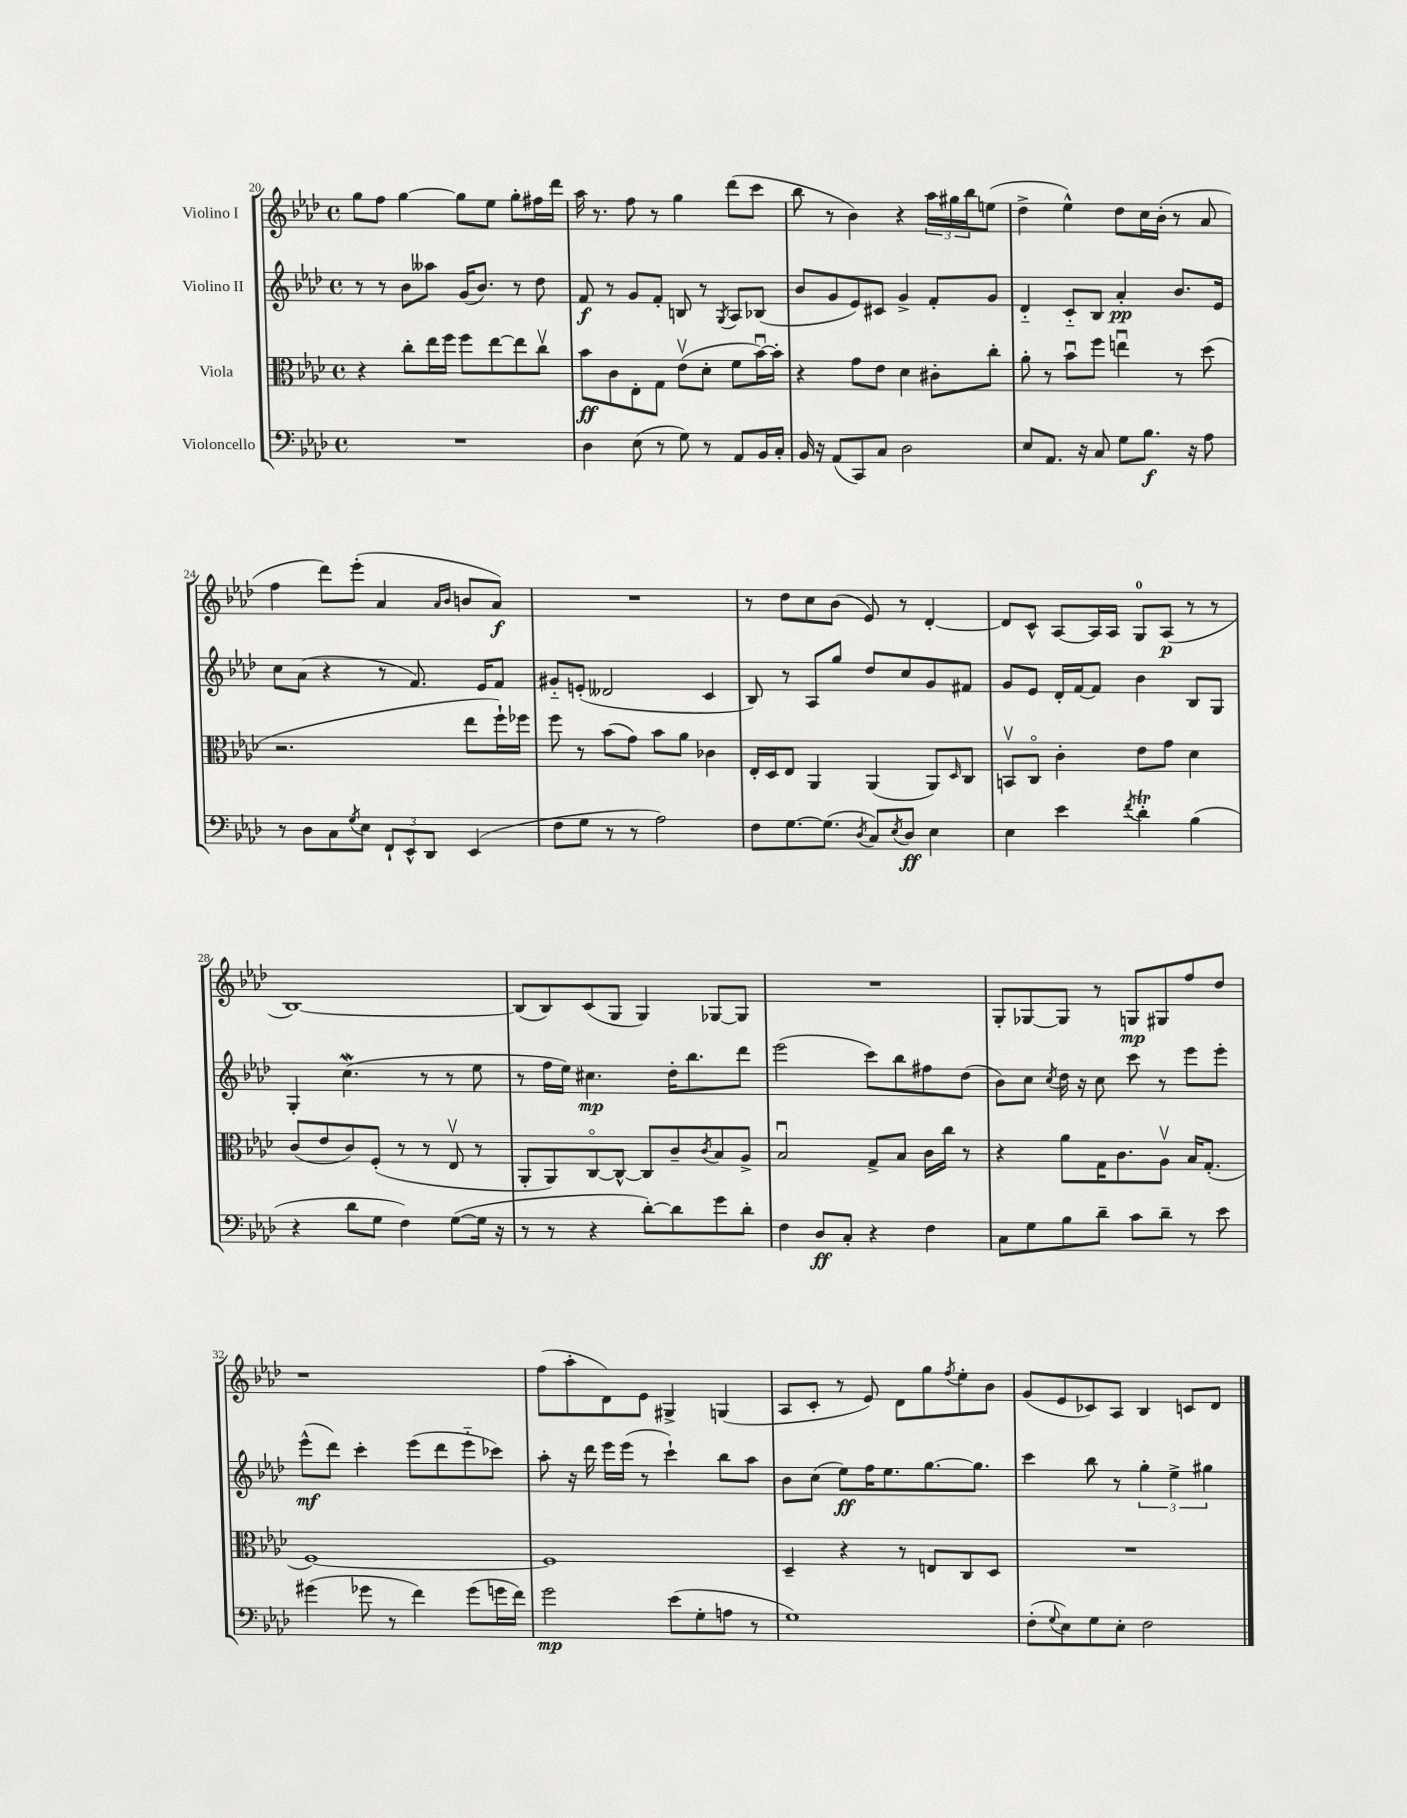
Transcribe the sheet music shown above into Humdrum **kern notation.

**kern	**kern	**kern	**kern
*staff4	*staff3	*staff2	*staff1
*clefF4	*clefC3	*clefG2	*clefG2
*k[b-e-a-d-]	*k[b-e-a-d-]	*k[b-e-a-d-]	*k[b-e-a-d-]
*M4/4	*M4/4	*M4/4	*M4/4
*met(c)	*met(c)	*met(c)	*met(c)
1r	4r	8r	8gg
.	.	8r	8ff
.	8cc'	8b-	[4gg
.	16ee-	8aa--	.
.	16ff	.	.
.	8ff	(16g	8gg]
.	.	8.b-)	.
.	[8ee-	.	8ee-
.	8ee-]	8r	8gg'
.	8ccv	8dd-	16ff#
.	.	.	16ddd-
=	=	=	=
4D-	8b-	8f	16aa-
.	.	.	8.r
.	8c	8r	.
(8E-	8E-'	8g	8ff
8r	8G	8f'	8r
8G)	(8e-v	8B	4gg
8r	8d-'	8r	.
.	.	8qG	.
8AA-	8f	8A-	(8ddd-
16BB-	[16b-u)	(8B-	8ccc
16C'	16b-']	.	.
=	=	=	=
16BB-	4r	8b-	8bb-
16r	.	.	.
(8AA-	.	8g	8r
8CC)	8g	8e-)	4b-)
8C	8e-	8c#	.
2D-	4d-	4g^	4r
.	8c#'	8f'	24aa-
.	.	.	24gg#
.	.	.	24bb-
.	8cc'	8g	(8ee
=	=	=	=
8E-	8a-'	4d-'~	4dd-^
8.AA-	8r	.	.
.	8b-u	8c'~	4ee-^^)
16r	.	.	.
8C	8ff	8B-	.
8G	4eeu	4a-'	8dd-
8.B-	.	.	16cc
.	.	.	(16b-'
.	8r	8.b-	8r
16r	.	.	.
8A-	(8dd-	.	8a-
.	.	16e-	.
=	=	=	=
8r	2.r	8cc	4ff
8D-	.	(8a-	.
8C	.	4r	8ddd-)
8qG	.	.	.
8E-	.	.	(8eee-'
12FF`	.	8r	4a-
12EE-^^	.	.	.
.	.	8.f)	.
12DD-	.	.	.
.	.	.	16qqa-
.	.	.	16qqb-
(4EE-	8ee-	.	8b
.	.	16e-	.
.	16ff`)	8f	8a-)
.	16ff-	.	.
=	=	=	=
8F	8ff	8g#'~	1r
8G	8r	(8e'	.
8r	(8b-	2d--	.
8r	8g)	.	.
2A-)	8b-	.	.
.	8a-	.	.
.	4c-	4c	.
=	=	=	=
8F	16E-'	8B-)	8r
.	16D-	.	.
[8.G	8E-	8r	8dd-
.	4AA-	8A-	8cc
(8.G]	.	.	.
.	.	8gg	(8b-
8qD-	.	.	.
8C)	(4AA-	8dd-	8e-)
8qE-	.	.	.
8D-	.	8cc	8r
4E-	8AA-)	8g	[4d-'
.	16qqD-	.	.
.	8C	8f#	.
=	=	=	=
4E-	8BBv	8g	8d-]
.	8Co	8e-	8c^^
4e-	4c'	16d-'	[8A-
.	.	[16f	.
.	.	8f]	16A-]
.	.	.	16A-
8qf	.	.	.
4d-'	8e-	4b-	8G
.	8g	.	(8A-
(4B-	4d-	8B-	8r
.	.	8G	8r
=	=	=	=
4r	(8c	4G'	[1B-)
.	8e-	.	.
8d-	8c)	(4.cc	.
8G	(8F'	.	.
4F)	8r	.	.
.	8r	8r	.
([8G	8E-v	8r	.
16G]	8r	8ee-	.
16r	.	.	.
=	=	=	=
8r	8AA-'	8r	(8B-]
8r	8AA-)	16ff	8B-)
.	.	16ee-)	.
4r	[8Co	4.cc#	(8c
.	8C^^_	.	8G
[8d-')	8C]	.	4G)
8d-]	8c~	16dd-'	.
.	.	8.bb-	.
.	8qc	.	.
8g	8B-	.	[8G-
8d-'	8A-^	8ddd-	8G-]
=	=	=	=
4F	2B-u	(2eee-	1r
8D-	.	.	.
8C'	.	.	.
4r	8G^	8ccc)	.
.	8B-	8bb-	.
4F	16c	8ff#	.
.	16cc	.	.
.	8r	(8dd-	.
=	=	=	=
8C	4r	8b-)	8G'
8G	.	8cc	[8G-
.	.	8qcc	.
8B-	8a-	16dd-	8G-]
.	.	16r	.
8d-~	16G	8cc	8r
.	8.c	.	.
8c	.	8ccc	8G
8d-~	8A-v	8r	8G#
8r	16B-	8eee-	8ff
.	(8.G'	.	.
8e-	.	8eee-'	8dd-
=	=	=	=
(4g#	[1F)	(8eee-^^	1r
.	.	8ddd-)	.
8g-	.	4ccc'	.
8r	.	.	.
4f)	.	(8eee-	.
.	.	8ddd-	.
(8g-	.	8eee-'~	.
16g	.	8ccc-)	.
16f)	.	.	.
=	=	=	=
2g	1F]	8aa-'	(8ff
.	.	16r	8aa-'
.	.	16ddd-	.
.	.	16eee-	8d-)
.	.	(16eee-	.
.	.	8r	8e-
(8e-	.	4ccc`)	4G#^
8G'	.	.	.
8A	.	8bb-	(4G
8r	.	8aa-	.
=	=	=	=
1G)	4D-~	8b-	8A-
.	.	(8cc	8c'
.	4r	8ee-)	8r
.	.	16ff	8e-)
.	.	8.ee-	.
.	8r	.	8d-
.	8E	[8.gg	8gg
.	.	.	8qff
.	8C	.	8ee-'
.	.	8.gg]	.
.	8D-	.	8b-
=	=	=	=
(8F'	1r	4ccc	(8g
8qqG	.	.	.
8E-)	.	.	8e-
8G	.	8bb-	8c-)
8E-'	.	8r	8A-
2F	.	6gg'	4B-
.	.	6ee-^	.
.	.	.	8c
.	.	6gg#	.
.	.	.	8d-
==	==	==	==
*-	*-	*-	*-
